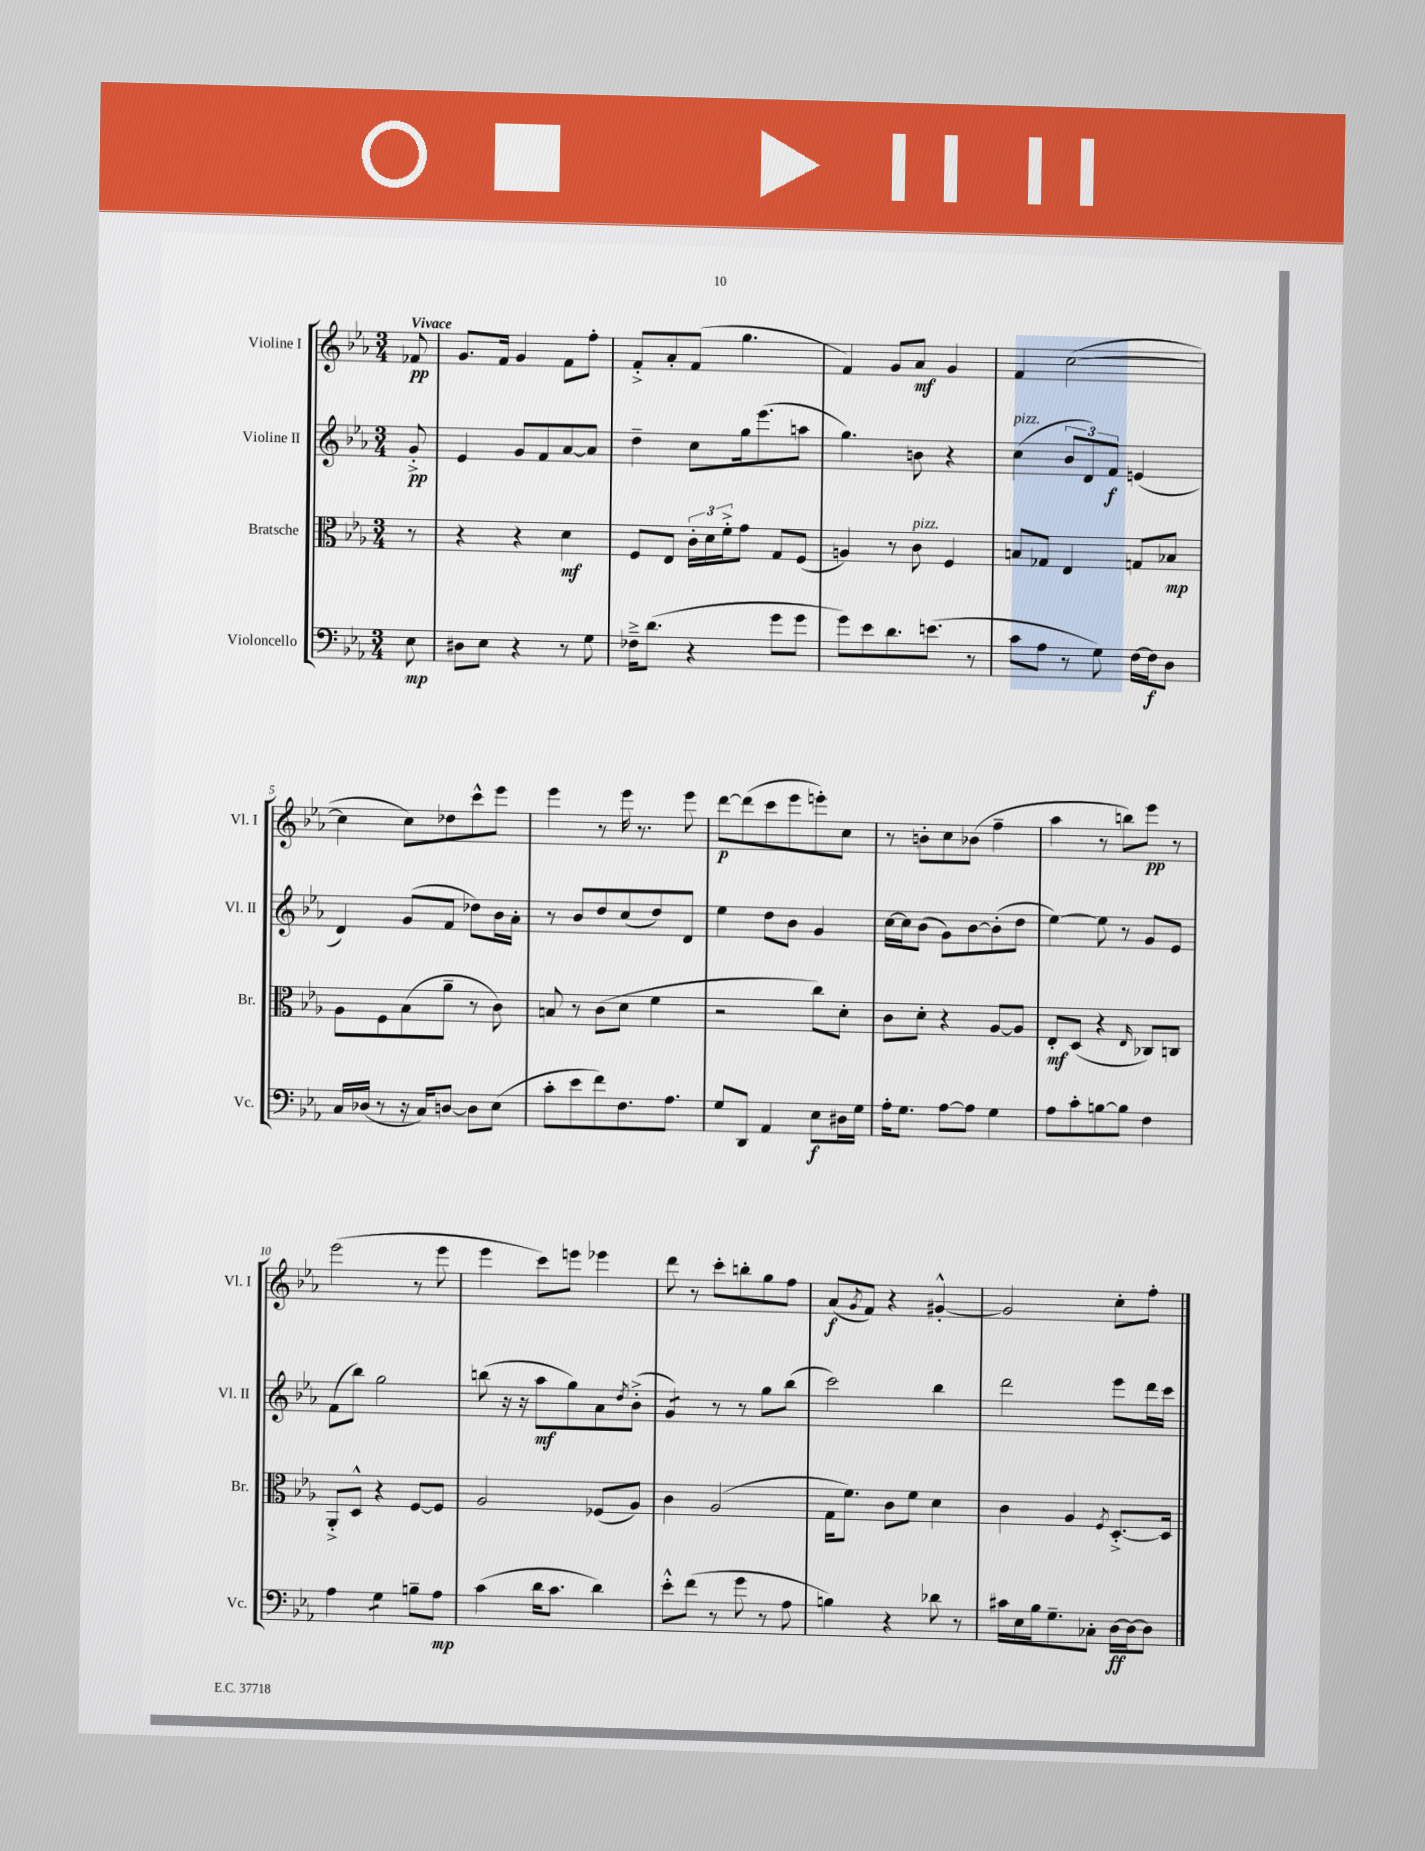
<<
\new StaffGroup <<
\new Staff = "s0" \with { instrumentName = "Violine I" shortInstrumentName = "Vl. I" } {
    \clef treble \key ees \major \numericTimeSignature \time 3/4 \partial 8 \tempo "Vivace"
    fes'8\pp |
    g'8. f'16 g'4 f'8 f''8-. |
    f'8-.-> aes'8-. f'8( g''4. |
    f'4) g'8 aes'8\mf g'4 |
    f'4 c''2~( |
    c''4 c''8) des''8 c'''8-^ ees'''8 |
    ees'''4 r8 ees'''16 r8. ees'''8 |
    d'''8~\p d'''8( c'''8 ees'''8 e'''8-.) c''8 |
    r8 b'8-. c''8 bes'8( f''4-- |
    aes''4 r8 b''8) ees'''8\pp r8 |
    ees'''2( r8 ees'''8 |
    ees'''4 c'''8) e'''8 ees'''4 |
    d'''8 r8 c'''8-. b''8-. g''8 f''8 |
    aes'8\f( \acciaccatura { g'8 } f'8) r4 gis'4~-.-^ |
    gis'2 c''8-. f''8-. \bar "|." |
}
\new Staff = "s1" \with { instrumentName = "Violine II" shortInstrumentName = "Vl. II" } {
    \clef treble \key ees \major \numericTimeSignature \time 3/4 \partial 8
    g'8-.->\pp |
    ees'4 g'8 f'8 aes'8~ aes'8 |
    d''4-- c''8 g''16 ees'''8.( a''8 |
    g''4.) b'8 r4 |
    c''4^\markup { \italic "pizz." }( \tuplet 3/2 { bes'8 d'8) f'8\f } e'4( |
    d'4) g'8( f'8 des''8) bes'16 aes'16-. |
    r8 bes'8 d''8 c''8( d''8) d'8 |
    ees''4 d''8 bes'8 g'4 |
    c''16~ c''16 bes'8( g'8) bes'8~ bes'8-.( d''8 |
    ees''4~) ees''8 r8 g'8 ees'8 |
    f'8( bes''8) g''2 |
    b''8( r16 r16 aes''8\mf g''8) aes'8 \acciaccatura { d''8 } bes'8-.->( |
    g'4:8) r8 r8 g''8 bes''8( |
    c'''2) bes''4 |
    d'''2 ees'''8 d'''16 c'''16 \bar "|." |
}
\new Staff = "s2" \with { instrumentName = "Bratsche" shortInstrumentName = "Br." } {
    \clef alto \key ees \major \numericTimeSignature \time 3/4 \partial 8
    r8 |
    r4 r4 d'4\mf |
    f8 ees8 \tuplet 3/2 { c'16-. d'16 f'16-.-> } g'8 g8 f8( |
    a4) r8 c'8^\markup { \italic "pizz." } f4 |
    b8 ges8 ees4 g8 bes8\mp |
    aes8 f8 bes8( aes'8-- r8 c'8) |
    b8 r8 c'8( d'8 f'4 |
    r2 c''8) d'8-. |
    c'8 d'8-. r4 aes8~ aes8 |
    ees8-.\mf d8( r4 \grace { ees16 } ces8) c8 |
    aes,8-.-> d8-^ r4 f8~ f8 |
    aes2 fes8( aes8) |
    c'4 aes2( |
    g16 f'8.) c'8 f'8 d'4 |
    c'4 aes4 \acciaccatura { f8 } d8.~-.-> d16 \bar "|." |
}
\new Staff = "s3" \with { instrumentName = "Violoncello" shortInstrumentName = "Vc." } {
    \clef bass \key ees \major \numericTimeSignature \time 3/4 \partial 8
    ees8\mp |
    dis8 ees8 r4 r8 g8 |
    fes16---> d'8.( r4 g'8 g'8 |
    g'8) ees'8 d'8. e'8.( r8 |
    c'8 aes8 r8 g8) f16~ f16\f d8 |
    c16 des16( r8 r16 c16) d8~ d8 ees8( |
    c'8-. ees'8 f'8) f8. aes8. |
    g8 d,8 aes,4 ees8\f dis16 g16 |
    aes16-. g8. aes8~ aes8 g4 |
    aes8 c'8-. b8~ b8 f4 |
    aes4 g4:8 b8-- aes8\mp |
    c'4( d'16 c'8. d'4) |
    ees'8-.-^ f'8( r8 g'8 r8 aes8 |
    b4) r4 des'8 r8 |
    cis'16 ees16 bes16 g8.-- ces8-. d16~\ff d16~ d8 \bar "|." |
}
>>
>>
